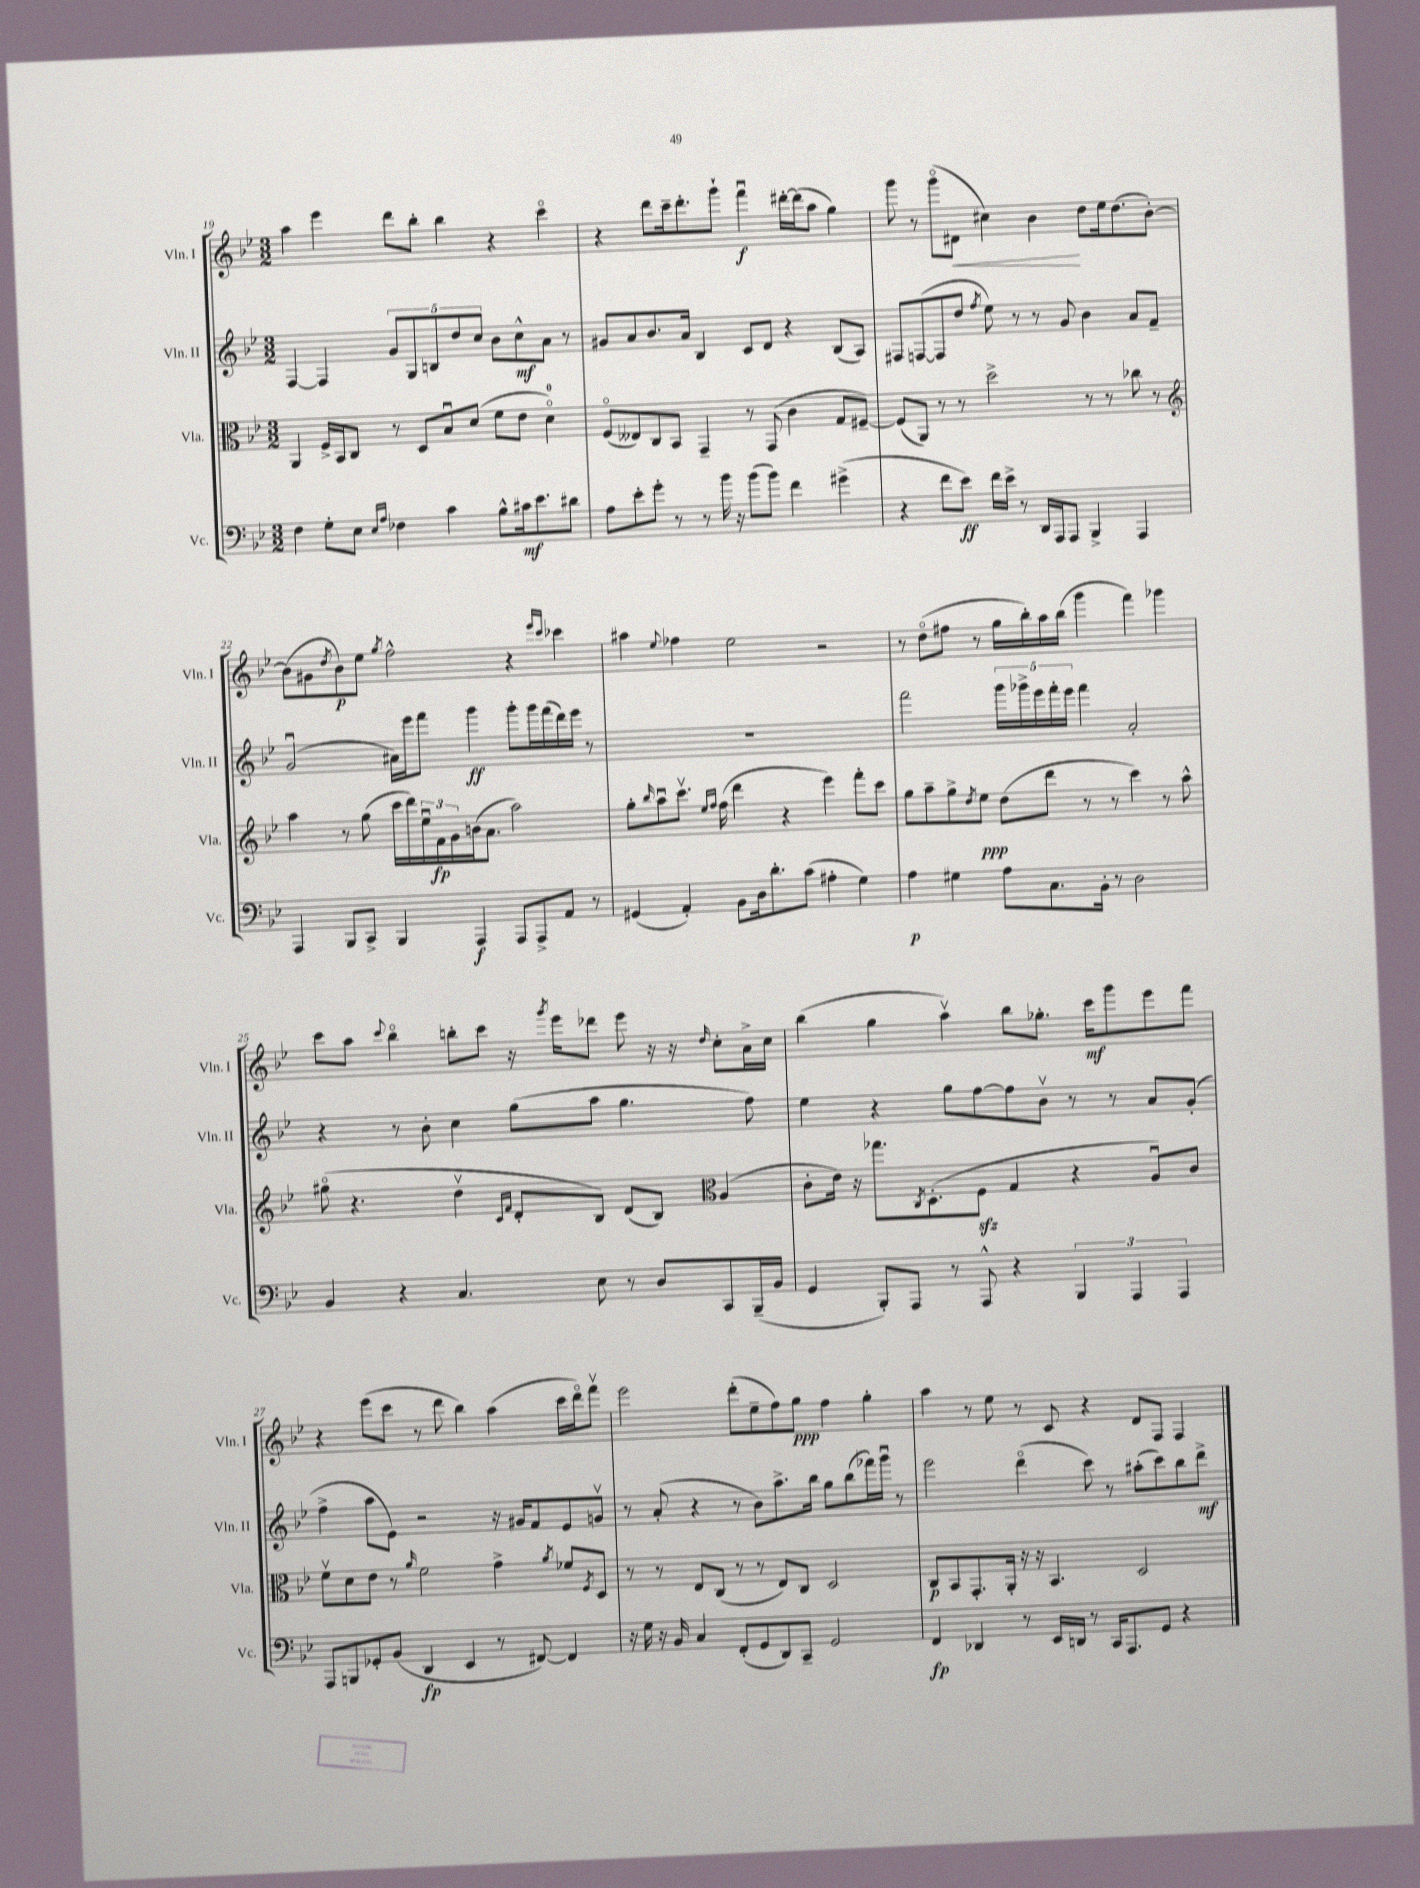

**kern	**kern	**kern	**kern
*staff4	*staff3	*staff2	*staff1
*clefF4	*clefC3	*clefG2	*clefG2
*k[b-e-]	*k[b-e-]	*k[b-e-]	*k[b-e-]
*M3/2	*M3/2	*M3/2	*M3/2
4F	4AA	[4F	4aa
8G'	16F^	4F]	4eee-
.	16BB-	.	.
8E-	8C	.	.
16qqE-	.	.	.
16qqA	.	.	.
4F-	8r	10g	8ddd
.	.	10G	.
.	8D	.	8bb-'
.	.	10B	.
4c	8B-u	.	4bb-
.	.	10dd	.
.	(8d	.	.
.	.	10cc	.
8B-^^	8f	8b-	4r
16c#	8e-	8cc^^	.
8.e-	.	.	.
.	4do)	8a	4ccco
8d#	.	8r	.
=	=	=	=
8A	(8Fo	8g#	4r
8e-'	8E--)	8a	.
8g'	8C	8.b-	8ddd
8r	8BB-	.	16ccc~
.	.	16a	8.ddd'
8r	4GG~	4B-	.
16b-	.	.	8ggg`
16r	.	.	.
(8b-	8r	8c	4fffu
8b-)	(8GG	8d	.
4f	4c	4r	[16ddd#'
.	.	.	(16ddd#]
.	.	.	8aa
(4g#^	8G	(8B-	4gg)
.	[8F#~)	8A)	.
=	=	=	=
4r	(8F#]	8F#	8ggg
.	8AA)	([8F	8r
8f	8r	8F]	(8gggo
8e-)	8r	8dd	8d#
.	.	8qff	.
16f	2dd^	8ee-)	4cc#)
16e-^	.	.	.
8r	.	8r	.
16DD	.	8r	4b-
16AAA	.	.	.
8AAA	.	8g	.
4BBB-^	8r	4b-	8dd
.	8r	.	16ee-
.	.	.	(8.dd
4AAA	8cc-	8a	.
.	8r	8f~	[8b-')
=	=	=	=
*	*clefG2	*	*
4AAA	4aa	(2gu	(8b-]
.	.	.	8g#
.	.	.	8qdd
8BBB-	8r	.	8b-)
8CC^	(8gg	.	8ee-
.	.	.	8qgg
4BBB-	16ccc	16a#)	2ff^^
.	16ddd)	16eee-	.
.	24ee-u	8fff	.
.	24f	.	.
.	24g	.	.
4AAA	(16b	4ggg	.
.	8.a	.	.
8AAA	2aa)	8ggg'	4r
8AAA^	.	16ggg	.
.	.	(16fff	.
.	.	.	16qqeee-
.	.	.	16qqccc
8AA	.	16ddd)	4ccc-
.	.	16eee-	.
8r	.	8r	.
=	=	=	=
(4GG#	8gg'	1.r	4aa#
.	16qqbb-	.	.
.	8aau	.	.
.	.	.	8qqee-
4AA')	8.cccv	.	4ff-
.	16qqee-	.	.
.	16qqff	.	.
.	(16ff	.	.
8BB-	4ddd	.	2ee-
16D	.	.	.
8.d'	.	.	.
.	4r	.	.
(8c	.	.	.
4A#'	4eee-)	.	2r
4G)	8fff'	.	.
.	8ccc	.	.
=	=	=	=
4A	8gg	2fff	8r
.	8aa~	.	(8ddo
4G#	8gg^	.	8ff#
.	8qdd	.	.
.	8ee-	.	8r
8A	(8dd	20ggg	16gg
.	.	20ggg-^	.
.	.	.	16bb-')
.	.	20eee-	.
8.C	8ddd	.	16aa
.	.	20fff'	.
.	.	.	(16bb-
.	.	20eee-	.
.	8r	4fff	4ggg
16BB-'	.	.	.
8r	8r	.	.
2D	4ccc)	2a'	4fff)
.	8r	.	4ggg-
.	8aa^^	.	.
=	=	=	=
4BB-	(8gg#o	4r	8ccc
.	4.r	.	8aa
.	.	.	8qqccc
4r	.	8r	4bb-o
.	.	8b-'	.
4.C	4ddv	4cc	8bb'
.	.	.	8ccc
.	16qqc	.	.
.	16qqf	.	.
.	8d'	(8gg	16r
.	.	.	8qggg
.	.	.	16eee-
8E-	8B-)	8aa	8ddd-
8r	(8d	4.gg	8eee-
8D	8B-)	.	16r
.	.	.	16r
*	*clefC3	*	*
.	.	.	16qqdd
8CC	(4A	.	8cc'
(16BBB-~	.	8ff)	16a^
16BB-	.	.	16cc
=	=	=	=
4GG	8c'	4ee-	(4bb-
.	16e-)	.	.
.	16r	.	.
8BBB-')	8.gg-	4r	4gg
8AAA	.	.	.
.	8qC	.	.
.	(8.D'	.	.
8r	.	8gg	4aav)
8AAA^^	8F	[8ff	.
4r	4G	8ff]	8bb-
.	.	8b-v	8.gg-'
6BBB-	4r	8r	.
.	.	.	16ccc
.	.	8r	8ggg
6AAA	.	.	.
.	8Au)	8a	8eee-
6AAA	.	.	.
.	8c	(8g'	8fff
=	=	=	=
8AAA	8fv	4ff^	4r
8BBB	8d	.	.
8GG-'	8e-	8aa	(8eee-
(8BB-	8r	8e-)	8ccc
.	16qqa	.	.
4DD	2f	2r	8r
.	.	.	8ddd
4EE-	.	.	4bb-)
8r	4g^	16r	(4aa
.	.	16g#	.
[8FF#)	.	8f	.
.	8qa	.	.
4FF#]	8f-	8e-	16ccc
.	.	.	16dddo)
.	8qF	.	.
.	8D	8gv	8fffv
=	=	=	=
16r	8r	8r	2eee-
16G	.	.	.
16r	8r	(8a'	.
16BB-	.	.	.
4C	8E-	4r	.
.	(8C	.	.
(8FF'	8r	8r	(8ddd'
8GG	8r	8b-)	8ee-~
8DD)	8E-)	8.aa^	8ff)
8CC~	8C	.	8gg
.	.	16bb-	.
2GG	2D	8gg	4ff
.	.	(8bb-	.
.	.	16fff-)	4gg'
.	.	16gggu	.
.	.	8r	.
=	=	=	=
4FF	8C	2eee-	4aa
.	8BB-	.	.
4DD-	8.GG'	.	8r
.	.	.	8ee-
.	16AA'	.	.
8r	16r	(4dddo	8r
.	16r	.	.
16EE-	4.BB-	.	8c
16DD	.	.	.
8r	.	8ccc)	4r
16CC	.	8r	.
8.AAA	.	.	.
.	2D	(8aa#'	8d
8GG	.	8ccc)	8F
4r	.	8bb-	4F
.	.	8ddd^	.
==	==	==	==
*-	*-	*-	*-
